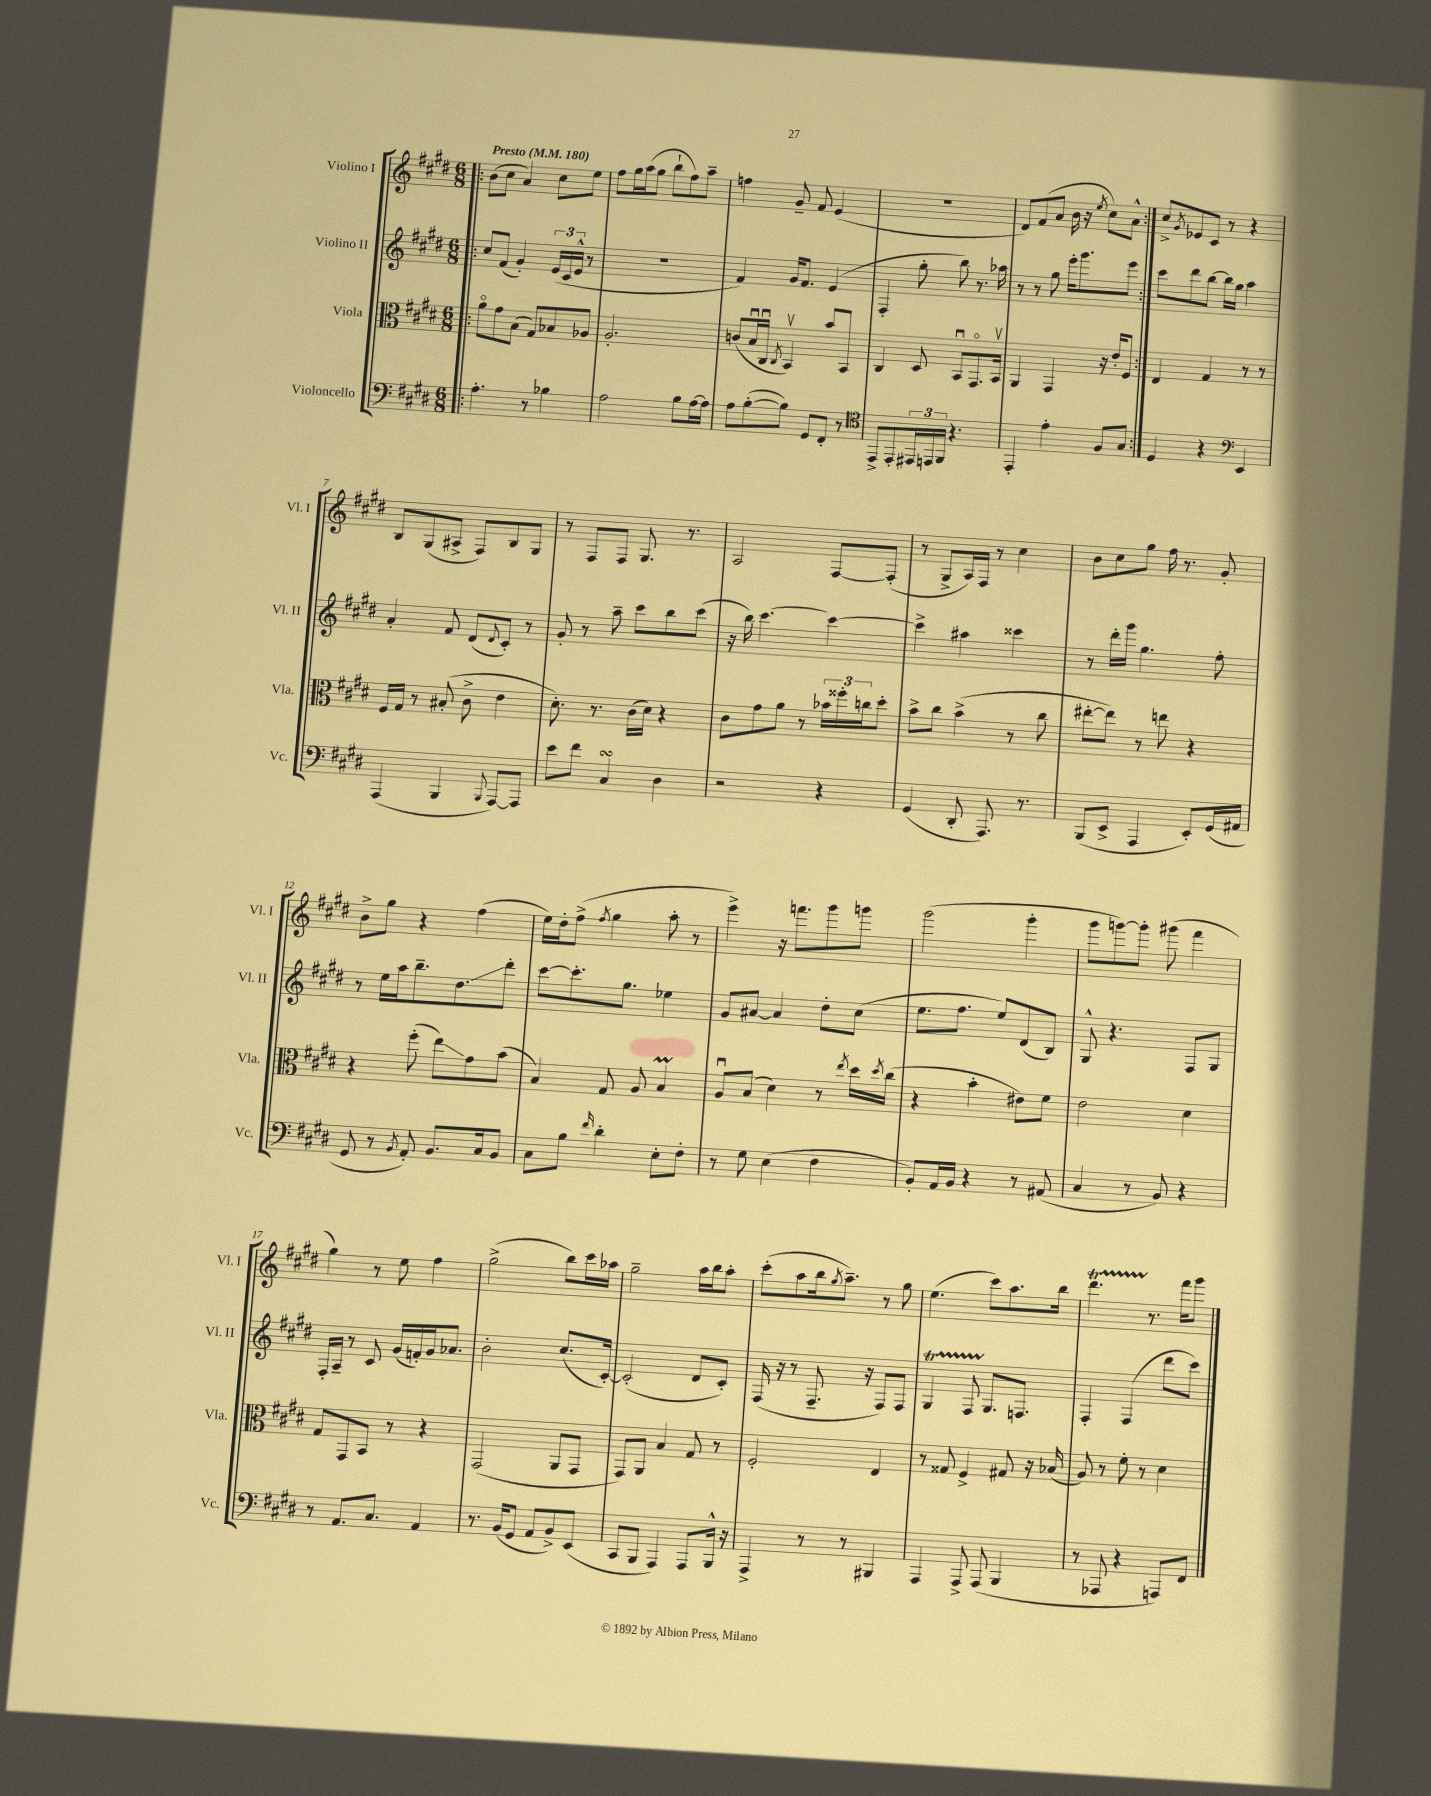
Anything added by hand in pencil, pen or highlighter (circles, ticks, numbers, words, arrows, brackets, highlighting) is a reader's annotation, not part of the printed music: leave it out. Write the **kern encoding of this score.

**kern	**kern	**kern	**kern
*staff4	*staff3	*staff2	*staff1
*clefF4	*clefC3	*clefG2	*clefG2
*k[f#c#g#d#]	*k[f#c#g#d#]	*k[f#c#g#d#]	*k[f#c#g#d#]
*M6/8	*M6/8	*M6/8	*M6/8
*MM180	*MM180	*MM180	*MM180
=!|:	=!|:	=!|:	=!|:
4.A'\	8ao\L	8cc#/L	(8b\L
.	8g#\	(8f#/J	8cc#\J
.	(8B\J	4g#'/)	4a/)
8r	8G#/L)	.	.
4B-\	8B-/	(24e/LL	8cc#\L
.	.	24c#/	.
.	.	24e^^/JJ	.
.	8A-/J	8r	8ee\J
=	=	=	=
2A\	2.A'/	2.r	8ff#\L
.	.	.	16gg#\L
.	.	.	(16aa\J
.	.	.	8gg#\J
.	.	.	8bb`\L
8B\L	.	.	8ff#\)
[16A\L	.	.	8aa~\J
16A\]JJ	.	.	.
=	=	=	=
8A\L	(8c/L	4f#/)	4ff\
([8B'\	16Bu/L	.	.
.	16C#u/JJ	.	.
.	8qC#/	.	.
8B\]J)	4BBv/)	16g#/LK	8g#~/
.	.	8.f#/J	.
8GG#/L	.	.	8f#/
8FF#'/J	8b/L	(4e/	(4e/
8r	8BB/J	.	.
=	=	=	=
*clefC4	*	*	*
8EE^/L	4C#/	4F#'/	2.r
8EE'/	.	.	.
24EE#/L	8D#/	8gg#'\	.
24EE/	.	.	.
24FF#/JJ	.	.	.
4.r	8BBu/L	8bb\)	.
.	8.GG#o/	8.r	.
.	16BBv/Jk	16aa-\	.
=	=	=	=
4EE'/	4AA/	8r	8d#/L)
.	.	8r	(8f#/
4e'\	4GG#/	8gg#\	8a/J
.	.	16eee'\LK	16b\
.	.	8.ggg#\	16r
.	.	.	8qee/
8F#/L	16r	.	8cc#\L)
.	16e'/LK	.	.
8G#/J	8F#/J	8eee\J	8a^^\J
=:|!	=:|!	=:|!	=:|!
4D#/	4E/	8ccc#\L	8cc#^/L
.	.	.	8qg#/
.	.	8ddd#\	8e-/
4r	4G#/	[8bb\J	8c#/J
.	.	16bb\]LL	8r
.	.	16gg#\JJ	.
*clefF4	*	*	*
4EE/	8r	4aa\	4r
.	8r	.	.
=	=	=	=
(4AAA/	16F#/LL	4a'/	8B/L
.	16G#/JJ	.	.
.	8r	.	(8G#/
4BBB/	(8B#'/	8f#/	8A#^/J
.	8c#^\	(8d#/L	8F#/L)
8qqBBB/	.	8qqd#/	.
[8AAA/L)	4e\	8c#'/J)	8B/
8AAA/]J	.	8r	8G#/J
=	=	=	=
8e\L	8.d#'\)	8g#'/	8r
8f#\J	.	8r	8F#/L
.	8.r	.	.
4C#/	.	8aa~\	8F#/J
.	(16c#\LL	8ccc#\L	8.G#/
.	16d#\JJ)	.	.
4D#\	4r	8bb\	.
.	.	.	8.r
.	.	(8ccc#\J	.
=	=	=	=
2r	8c#\L	16r	2A/
.	.	16bb\)	.
.	8g#\	[4.ccc#\	.
.	8a\J	.	.
.	8r	.	.
4r	24b-\LL	4ccc#\_	[8F#/L
.	24ff##'\	.	.
.	24cc\J	.	.
.	8dd#'\J	.	(8F#'/]J
=	=	=	=
(4GG#/	8b^\L	4ccc#^\]	8r
.	8cc#\J	.	8G#^/L
8DD#'/	(4b^\	4aa#\	16A/L)
.	.	.	16F#/JJ
8.AAA/)	.	.	8r
.	8r	4ccc##\	4cc#\
8.r	.	.	.
.	8cc#\	.	.
=	=	=	=
(8BBB/L	[8ee#'\L	8r	8b\L
8EE^/J	8ee#\]J)	16ddd#'\LL	8cc#\
.	.	16ggg#\JJ	.
4AAA/	8r	4.gg#\	8gg#\J
.	8ee\	.	16ff#\
.	.	.	8.r
8EE'/L)	4r	.	.
(16GG#/L	.	8ff#'\	8g#'/
16AA#/JJ	.	.	.
=	=	=	=
8GG#/	4r	8r	8b^\L
8r	.	16ee\LL	8gg#\J
.	.	16aa\J	.
8qBB/	.	.	.
8AA'/)	(8ff#'\	8.bb~\	4r
8.BB/L	8ee\L)	.	.
.	.	8.dd#\	.
.	8g#\	.	(4ff#\
16C#/k	.	.	.
8BB/J	(8b\J	8ddd#'\J	.
=	=	=	=
8C#\L	4B/)	[8ccc#\L	16ee\LL)
.	.	.	16dd#'\J
8B\J	.	8.ccc#'\]	(8ff#^\J
16qqf#/	.	.	8qff#/
4d#'\	8G#/	.	4gg#\
.	.	8.gg#\J	.
.	8A/	.	.
8E'\L	4B/	4ee-\	8aa'\
8F#'\J	.	.	8r
=	=	=	=
8r	8Au/L	8g#/L	4eee^\)
8G#\	(8B/J	[8a#/J	.
(4E\	4d#\)	4a#/]	16r
.	.	.	8.fff\L
4F#\	8r	8dd#'\L	8ggg#\
.	8qee/	.	.
.	16dd#\LL	(8cc#\J	8ggg\J
.	8qdd#/	.	.
.	(16cc#\JJ	.	.
=	=	=	=
8BB'/L)	4r	8.ee\L	(2ggg#\
16AA/L	.	.	.
16BB/JJ	.	8.ff#\J	.
4r	4b'\	.	.
.	.	8ee/L)	.
8r	8e#\L)	(8d#/	4ggg#'\
(8AA#/	8f#\J	8B/J)	.
=	=	=	=
4C#/	2e\	8G#^^/	8ggg#\L
.	.	4.r	[8ggg\)
8r	.	.	8ggg'\]J
8BB/)	.	.	(8ggg#\
4r	4d#\	8F#/L	4fff#\
.	.	8G#/J	.
=	=	=	=
8r	8G#/L	16F#'/LL	4gg#\)
.	.	16A~/JJ	.
8.AA/L	8GG#/	8r	.
.	8BB/J	8c#/	8r
8.C#/J	.	.	.
.	8r	(16g#/LL	8ee\
.	.	16f'/)	.
4AA/	4r	16g#/J	4ff#\
.	.	8.a-/J	.
=	=	=	=
8.r	(2GG#/	2b'\	(2gg#^\
(16BB/LK	.	.	.
8GG#/J	.	.	.
8AA/L	.	.	.
8BB^/)	8AA/L	(8.cc#/L	8bb\L)
(8EE/J	8GG#/J	.	16ccc#\L
.	.	[16c#'/Jk)	16aa-\JJ
=	=	=	=
8CC#/L	8GG#/L)	(2c#'/]	2gg#~\
8BBB/J	8AA/J	.	.
4AAA/)	4B/	.	.
8AAA/L	8G#/	8d#/L	16aa\LL
.	.	.	16bb\J
16BBB^^/Jk	8r	8c#'/J)	8aa'\J
16r	.	.	.
=	=	=	=
4AAA^/	2F#'/	(16F#/	(8ccc#'\L
.	.	16r	.
.	.	8r	8aa\
8r	.	8.F#~/	16bb\k
.	.	.	8qgg#/
.	.	.	8.aa~\J)
8r	.	.	.
.	.	16r	.
4BBB#/	4E/	8F#/L)	8r
.	.	8F#/J	8gg#\
=	=	=	=
4AAA/	8r	4G#/	(4.ee\
.	8G##/	.	.
8AAA^/	4F#^/	8F#/	.
(8AAA/	.	8.G#/L	8ccc#\L)
4BBB/	8G#/	.	8.aa\
.	.	8.F/J	.
.	16r	.	.
.	(16B-/	.	16bb\Jk
=	=	=	=
8r	8A/)	4F#'/	4.ddd#\
8AAA-/	8r	.	.
4r	8f#'\	(4F#/	.
.	8r	.	8.r
8AAA/L)	4d#\	8ddd#\L	.
.	.	.	16fff#\LK
8FF#/J	.	8ccc#\J)	8ggg#\J
==	==	==	==
*-	*-	*-	*-
